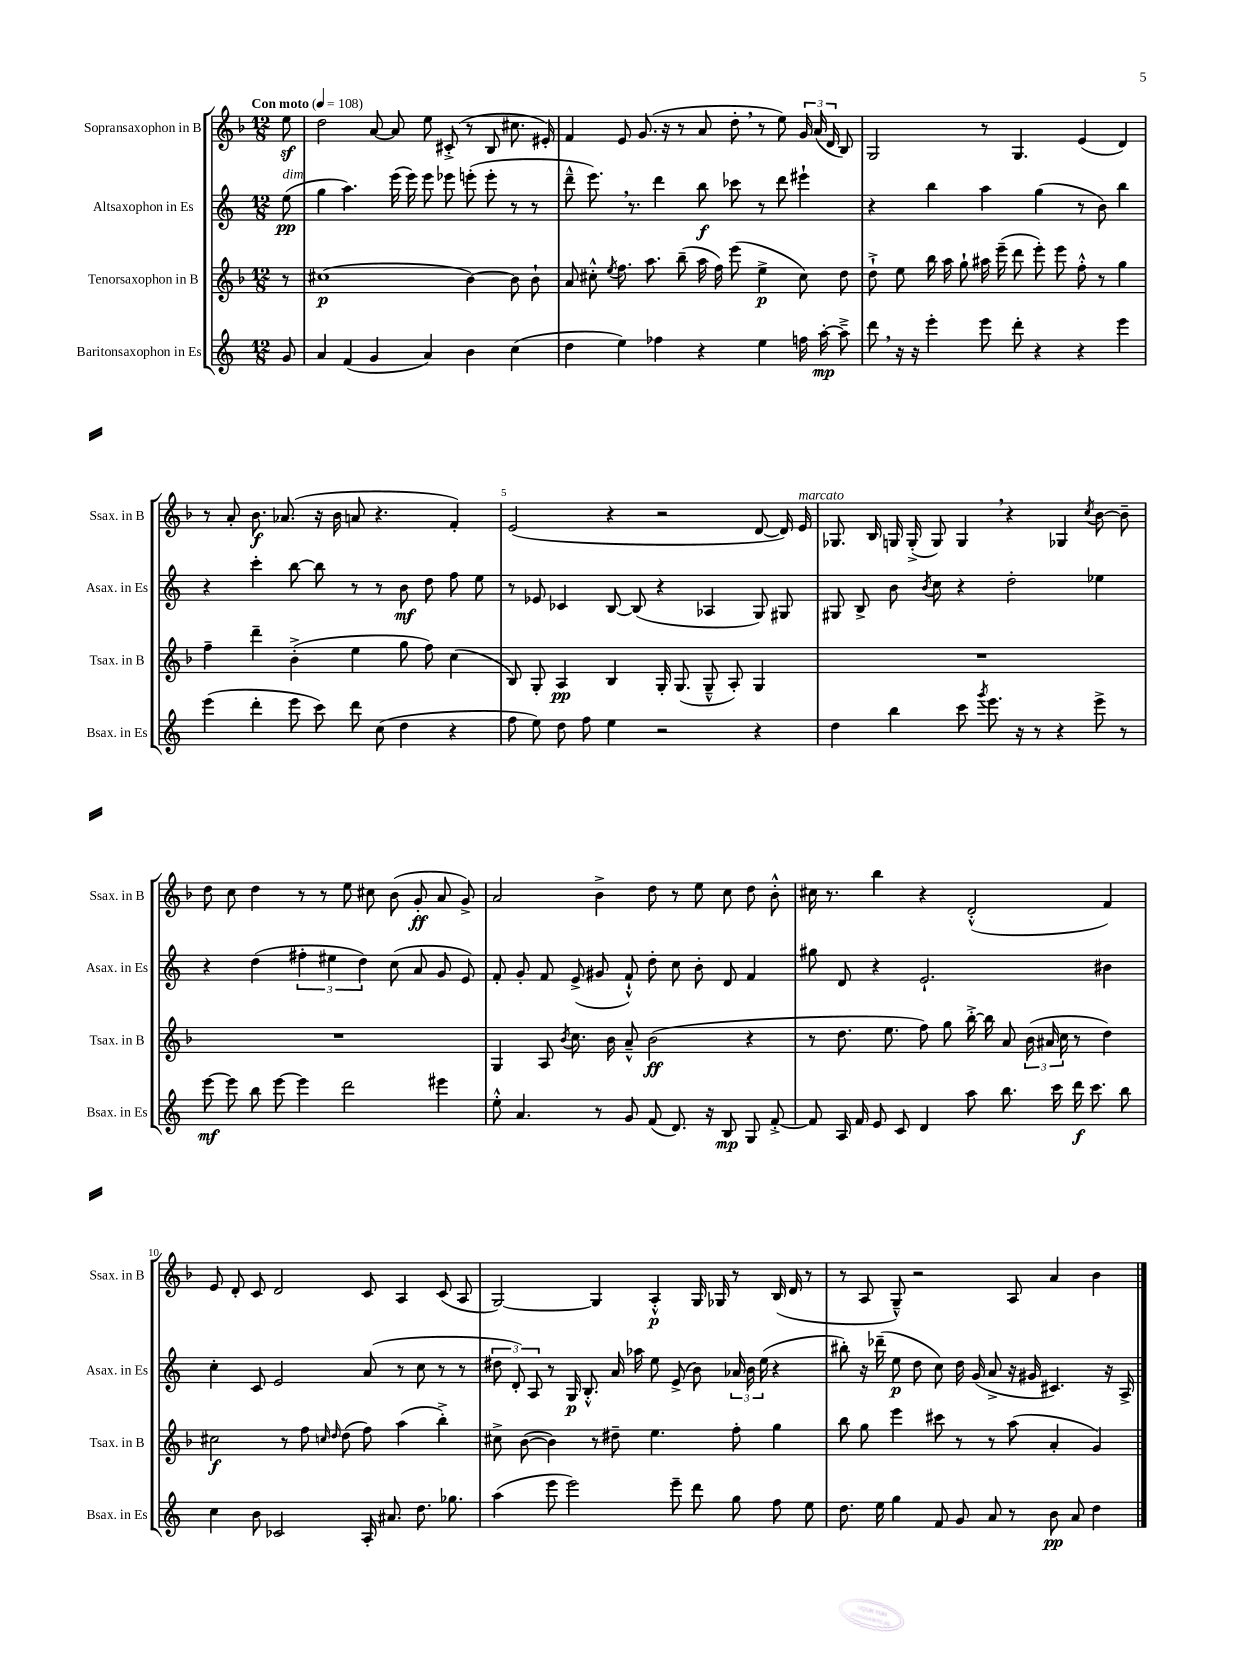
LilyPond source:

<<
\new StaffGroup <<
\new Staff = "s0" \with { instrumentName = "Sopransaxophon in B" shortInstrumentName = "Ssax. in B" } {
    \clef treble \key f \major \numericTimeSignature \time 12/8 \partial 8 \tempo "Con moto" 4 = 108
    \autoBeamOff e''8\sf |
    d''2 a'8~ a'8 e''8 cis'8-.->( r8 bes8 cis''8. eis'16-.) |
    f'4 e'8 g'8.( r16 r8 a'8 d''8-. \breathe r8 e''8) \tuplet 3/2 { g'16 a'16( d'16 } bes8) |
    g2 r8 g4. e'4( d'4) |
    r8 a'8-. bes'8.\f aes'8.( r16 bes'16 a'8 r4. f'4-.) |
    e'2( r4 r2 d'8~ d'16) e'16^\markup { \italic "marcato" } |
    ges8. bes16 g16 g16-.->( g8) g4 \breathe r4 ges4 \acciaccatura { c''8 } bes'8~ bes'8-- |
    d''8 c''8 d''4 r8 r8 e''8 cis''8 bes'8( g'8-.\ff a'8 g'8->) |
    a'2 bes'4-> d''8 r8 e''8 c''8 d''8 bes'8-.-^ |
    cis''16 r8. bes''4 r4 d'2-.-^( f'4) |
    e'8 d'8-. c'8 d'2 c'8 a4 c'8( a8 |
    g2~) g4 a4-.-^\p g16 ges16 r8 bes16( d'16 r8 |
    r8 a8 g8---^) r2 a8 a'4 bes'4 \bar "|." |
}
\new Staff = "s1" \with { instrumentName = "Altsaxophon in Es" shortInstrumentName = "Asax. in Es" } {
    \clef treble \key c \major \numericTimeSignature \time 12/8 \partial 8
    \autoBeamOff e''8\pp^\markup { \italic "dim." }( |
    g''4 a''4.) e'''16( e'''16) e'''8 ees'''8 e'''8-.( e'''8-. r8 r8 |
    d'''8---^ e'''8.) \breathe r8. d'''4 b''8\f ces'''8 r8 d'''8 eis'''4-! |
    r4 b''4 a''4 g''4( r8 b'8) b''4 |
    r4 c'''4-. b''8~ b''8 r8 r8 b'8\mf d''8 f''8 e''8 |
    r8 ees'8 ces'4 b8~ b8( r4 aes4 g8) gis8 |
    gis8 b8-> b'8 \acciaccatura { b'8 } c''8 r4 d''2-. ees''4 |
    r4 d''4( \tuplet 3/2 { fis''4-. eis''4 d''4) } c''8( a'8 g'8 e'8) |
    f'8-. g'8-. f'8 e'8->( gis'8 f'8-!-^) d''8-. c''8 b'8-. d'8 f'4 |
    gis''8 d'8 r4 e'2.-! bis'4 |
    c''4-. c'8 e'2 a'8( r8 c''8 r8 r8 |
    \tuplet 3/2 { dis''8 d'8-.) a8 } r8 g16\p b8.-.-^ a'16 aes''16 e''8 e'8->( b'8) \tuplet 3/2 { aes'16 b'16 e''16( } r4 |
    bis''8-.) r16 des'''16--( e''8\p d''8 c''8) d''16 g'16( a'8-> r16 gis'16 cis'4.) r16 a16-> \bar "|." |
}
\new Staff = "s2" \with { instrumentName = "Tenorsaxophon in B" shortInstrumentName = "Tsax. in B" } {
    \clef treble \key f \major \numericTimeSignature \time 12/8 \partial 8
    \autoBeamOff r8 |
    cis''1\p( bes'4~) bes'8 bes'8-! |
    a'8 cis''8-.-^ \acciaccatura { e''8 } f''8. a''8. bes''8--( a''16 f''16) e'''8( e''4->\p cis''8) d''8 |
    d''8-!-> e''8 bes''16 a''16 g''8-! ais''16 e'''16--( d'''8 e'''8-.) e'''8 f''8-.-^ r8 g''4 |
    f''4-- d'''4-- bes'4-.->( e''4 g''8 f''8) c''4( |
    bes8) g8-. a4\pp bes4 g16-. g8.( g8---^ a8-.) g4 |
    R1. |
    R1. |
    g4 a8 \acciaccatura { bes'8 } c''8. bes'16 a'8---^ bes'2\ff( r4 |
    r8 d''8. e''8. f''8) g''8 bes''16~-.-> bes''16 a'8 \tuplet 3/2 { bes'16( ais'16 c''16 } r8 d''4) |
    cis''2\f r8 f''8 \grace { c''16 d''16 } d''8( f''8) a''4( bes''4-.->) |
    cis''8-> bes'8~( bes'4) r8 dis''8-- e''4. f''8-. g''4 |
    bes''8 g''8 e'''4 cis'''8 r8 r8 a''8( a'4-. g'4) \bar "|." |
}
\new Staff = "s3" \with { instrumentName = "Baritonsaxophon in Es" shortInstrumentName = "Bsax. in Es" } {
    \clef treble \key c \major \numericTimeSignature \time 12/8 \partial 8
    \autoBeamOff g'8 |
    a'4 f'4( g'4 a'4) b'4 c''4( |
    d''4 e''4) fes''4 r4 e''4 f''16 a''16~-.\mp a''8---> |
    d'''8 \breathe r16 r16 e'''4-. e'''8 d'''8-. r4 r4 e'''4 |
    e'''4( d'''4-. e'''8 c'''8) d'''8 c''8( d''4 r4 |
    f''8 e''8) d''8 f''8 e''4 r2 r4 |
    d''4 b''4 c'''8 \acciaccatura { g'''8 } e'''8. r16 r8 r4 e'''8-> r8 |
    e'''8~\mf e'''8 b''8 e'''8~ e'''4 d'''2 eis'''4 |
    e''8-.-^ a'4. r8 g'8 f'8( d'8.) r16 b8\mp g8 f'8~-.-> |
    f'8 a16 f'16 e'8 c'8 d'4 a''8 b''8. c'''16 d'''16\f c'''8. b''8 |
    c''4 b'8 ces'2 a16-. ais'8. d''8. ges''8. |
    a''4( e'''8 e'''2) e'''8-- d'''8 g''8 f''8 e''8 |
    d''8. e''16 g''4 f'8 g'8 a'8 r8 b'8\pp a'8 d''4 \bar "|." |
}
>>
>>
\layout { \context { \Score \override BarNumber.break-visibility = ##(#f #t #t) barNumberVisibility = #(every-nth-bar-number-visible 5) } }
